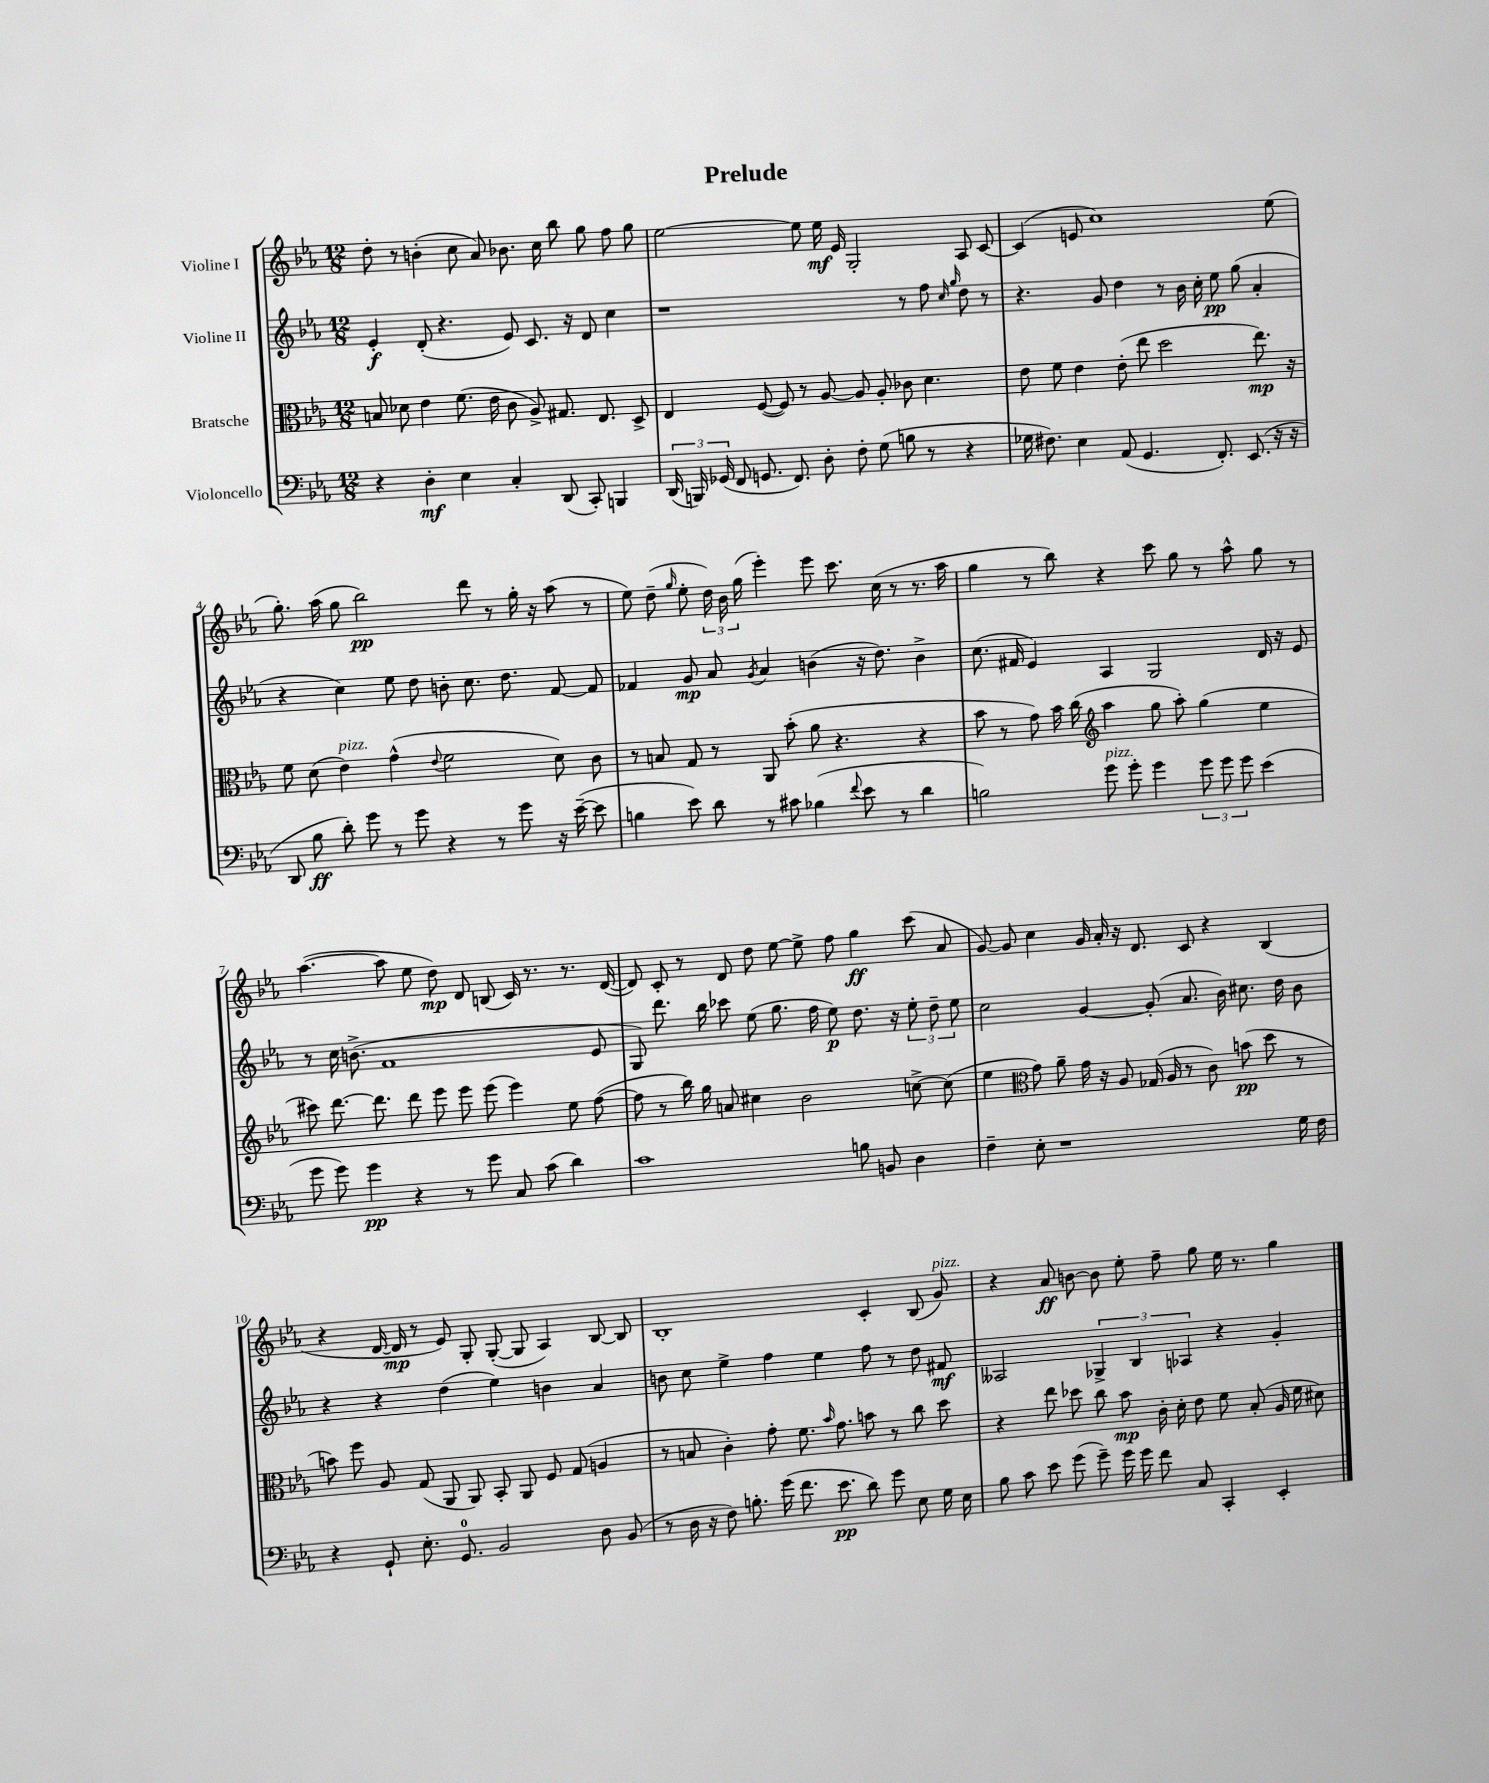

**kern	**kern	**kern	**kern
*staff4	*staff3	*staff2	*staff1
*clefF4	*clefC3	*clefG2	*clefG2
*k[b-e-a-]	*k[b-e-a-]	*k[b-e-a-]	*k[b-e-a-]
*M12/8	*M12/8	*M12/8	*M12/8
4r	8B	4e-'	8dd'
.	8d-	.	8r
4D'	4e-	(8d'	(4b'
.	.	4.r	.
4E-	(8.f	.	8cc
.	.	.	8a-)
.	16e-	.	.
4C'	8c	8e-)	8.b-
.	8A-^)	8.c	.
.	.	.	16cc
(8DD	8.G#	.	8bb-
.	.	16r	.
8CC')	.	8d	8gg
.	8.E-	.	.
4BBB	.	4cc	8ff
.	8D^	.	8gg
=	=	=	=
(24DD	4E-	1r	[2ee-
24BBB)	.	.	.
(24GG-	.	.	.
8FF	.	.	.
8.GG	([8F	.	.
.	8F])	.	.
8.FF)	.	.	.
.	8r	.	8ee-]
8D'	[8A-	.	16ee-
.	.	.	16e-
8F'	8A-]	.	2G'
(8G	8A-'	.	.
8B	8c-	8r	.
8r	4.d	8ff	.
.	.	16qqcc	.
.	.	16qqgg	.
4r	.	8dd	8A-
.	.	8r	[8c
=	=	=	=
16G-	8e-	4.r	(4c]
8.F#)	.	.	.
.	8f	.	.
4E-	4e-	.	8e
.	.	8g	1cc)
(8AA-	(8e-'	4dd	.
4.GG	8ee-	.	.
.	2dd	8r	.
.	.	16b-	.
.	.	16cc'	.
8.FF')	.	8ee-	.
.	.	(8gg	.
(8.EE-	.	.	.
.	8.ee-)	4a-'	.
16r	.	.	(8ee-
16r	16r	.	.
=	=	=	=
8DD	8f	4r	8.gg')
8B-	(8d	.	.
.	.	.	(16aa-
8d')	4e-)	4cc)	8gg
8g	.	.	2bb-)
8r	(4g^^	8ee-	.
8g	.	8dd	.
.	8qqe-	.	.
4r	2f	8b'	.
.	.	8.cc	8ddd
8r	.	.	8r
.	.	8.dd	.
8g	.	.	16gg'
.	.	.	16r
16r	8d)	[8f	(8aa-
([16e-~	.	.	.
8e-]	8c	8f]	8r
=	=	=	=
4B	8r	4f-	8ee-)
.	8B	.	(8dd~
.	.	.	16qqgg
8e-)	8G	8g	8ee-'
8d	8r	8a-	24dd)
.	.	.	24b-
.	.	.	(24gg
.	.	8qg	.
8r	8AA-	4a-	4eee-')
8c#	(8b-'	.	.
(4B-	8a-	(4b	8eee-
.	4.r	.	8.ccc
8qqf	.	.	.
8e-	.	16r	.
.	.	8.dd)	(16cc
8r	.	.	8r
4d	4r	4b^	8.r
.	.	.	16aa-
=	=	=	=
2B)	8b-	(8.cc	4gg
.	8r	.	.
.	.	16f#	.
.	8g)	4e-)	8r
.	16b-	.	8bb-)
.	(16cc	.	.
*	*clefG2	*	*
8g	4aa-	4A-	4r
8g'	.	.	.
4g	8gg	2G	8ccc
.	8aa-')	.	8gg
12g	(4gg	.	8r
12g	.	.	.
.	.	.	8aa-^^
12g	.	.	.
(4e-	4ee-	16d	8gg
.	.	16r	.
.	.	8e-	8r
=	=	=	=
8g	8ccc#)	8r	([4.aa-
8g)	[8.ddd	16cc	.
.	.	(8.b^	.
4g	.	.	.
.	8.ddd]	.	.
.	.	1f	8aa-]
4r	8ddd	.	8ee-
.	8eee-	.	8dd)
8r	8eee-	.	8d
8g	(8eee-	.	(8B
8C	4eee-)	.	16c)
.	.	.	8.r
(8c	.	.	.
4d)	8ee-	.	8.r
.	([8ff	8e-	.
.	.	.	([16d
=	=	=	=
1c	8ff]	8G)	8d])
.	8r	8.ddd	8c'
.	16bb-)	.	8r
.	16gg	16bb-	.
.	8a	8ccc-	8d
.	4cc#	(8ee-	8dd
.	.	8.gg	[8ee-
.	2b-	.	8ee-^]
.	.	16ff	.
.	.	8ee-)	8ff
8B	.	8.dd	4gg
8BB	.	.	.
.	.	16r	.
4D	[8cc^	12ee-'	(8ccc
.	.	12dd~	.
.	(8cc]	.	8a-
.	.	12ee-	.
=	=	=	=
4F~	4ee-	2cc	[8g)
.	.	.	8g]
*	*clefC3	*	*
8E-'	8g)	.	4cc
1r	8a-~	.	.
.	16g	[4g	16g
.	16r	.	16a-'
.	8A-	.	16r
.	.	.	8.d
.	(16G-	(8g']	.
.	16A-	.	.
.	8r	8.a-	8c
.	8c)	.	4r
.	.	16b-)	.
.	(8b	8.cc#	.
.	8dd	.	(4B-
.	.	16dd	.
16G	8r	8b-	.
16F	.	.	.
=	=	=	=
4r	8b)	4r	4r
.	8ff	.	.
8GG`	8A-	4r	[16d
.	.	.	16d]
8.E-'	(8G	.	8r
.	8AA-	(4dd	8e-)
8.GG	.	.	.
.	8AA-)	.	8G'
2BB-	8BB-'	4ee-)	([8G'
.	8AA-	.	8G]
.	8F	4b	4A-)
.	(8G	.	.
8D	4A	4a-	[8B-
(8BB-	.	.	8B-]
=	=	=	=
8r	8r	8b	1B-'
16D	8B	8cc	.
16r	.	.	.
8F)	4c')	4ee-^	.
8.B'	.	.	.
.	8g'	4ff	.
(16g	.	.	.
8.f	8.f	.	.
.	.	4ee-	.
.	16qqb-	.	.
8.e-	8.g	.	.
8d)	8b	8ff	4c'
8g	8r	8r	.
8E-	8cc	8dd	(8B-
16G	8dd	8f#	8g)
16E-	.	.	.
=	=	=	=
8B-	4r	2A--	4r
8c	.	.	.
8e-	8ee-	.	8a-
(8g	8dd-	.	[8b
8g~)	8cc	6G-^	8b]
16g	8b-	.	8ee-'
.	.	6B-	.
16g	.	.	.
8f	16c'	.	8ff~
.	16d'	.	.
.	.	6A-	.
8C	8e-	.	8gg
4CC'	8f	4r	16ee-
.	.	.	8.r
.	(8B-'	.	.
4EE-'	16A-	4g'	4gg
.	16f	.	.
.	8d#)	.	.
==	==	==	==
*-	*-	*-	*-
